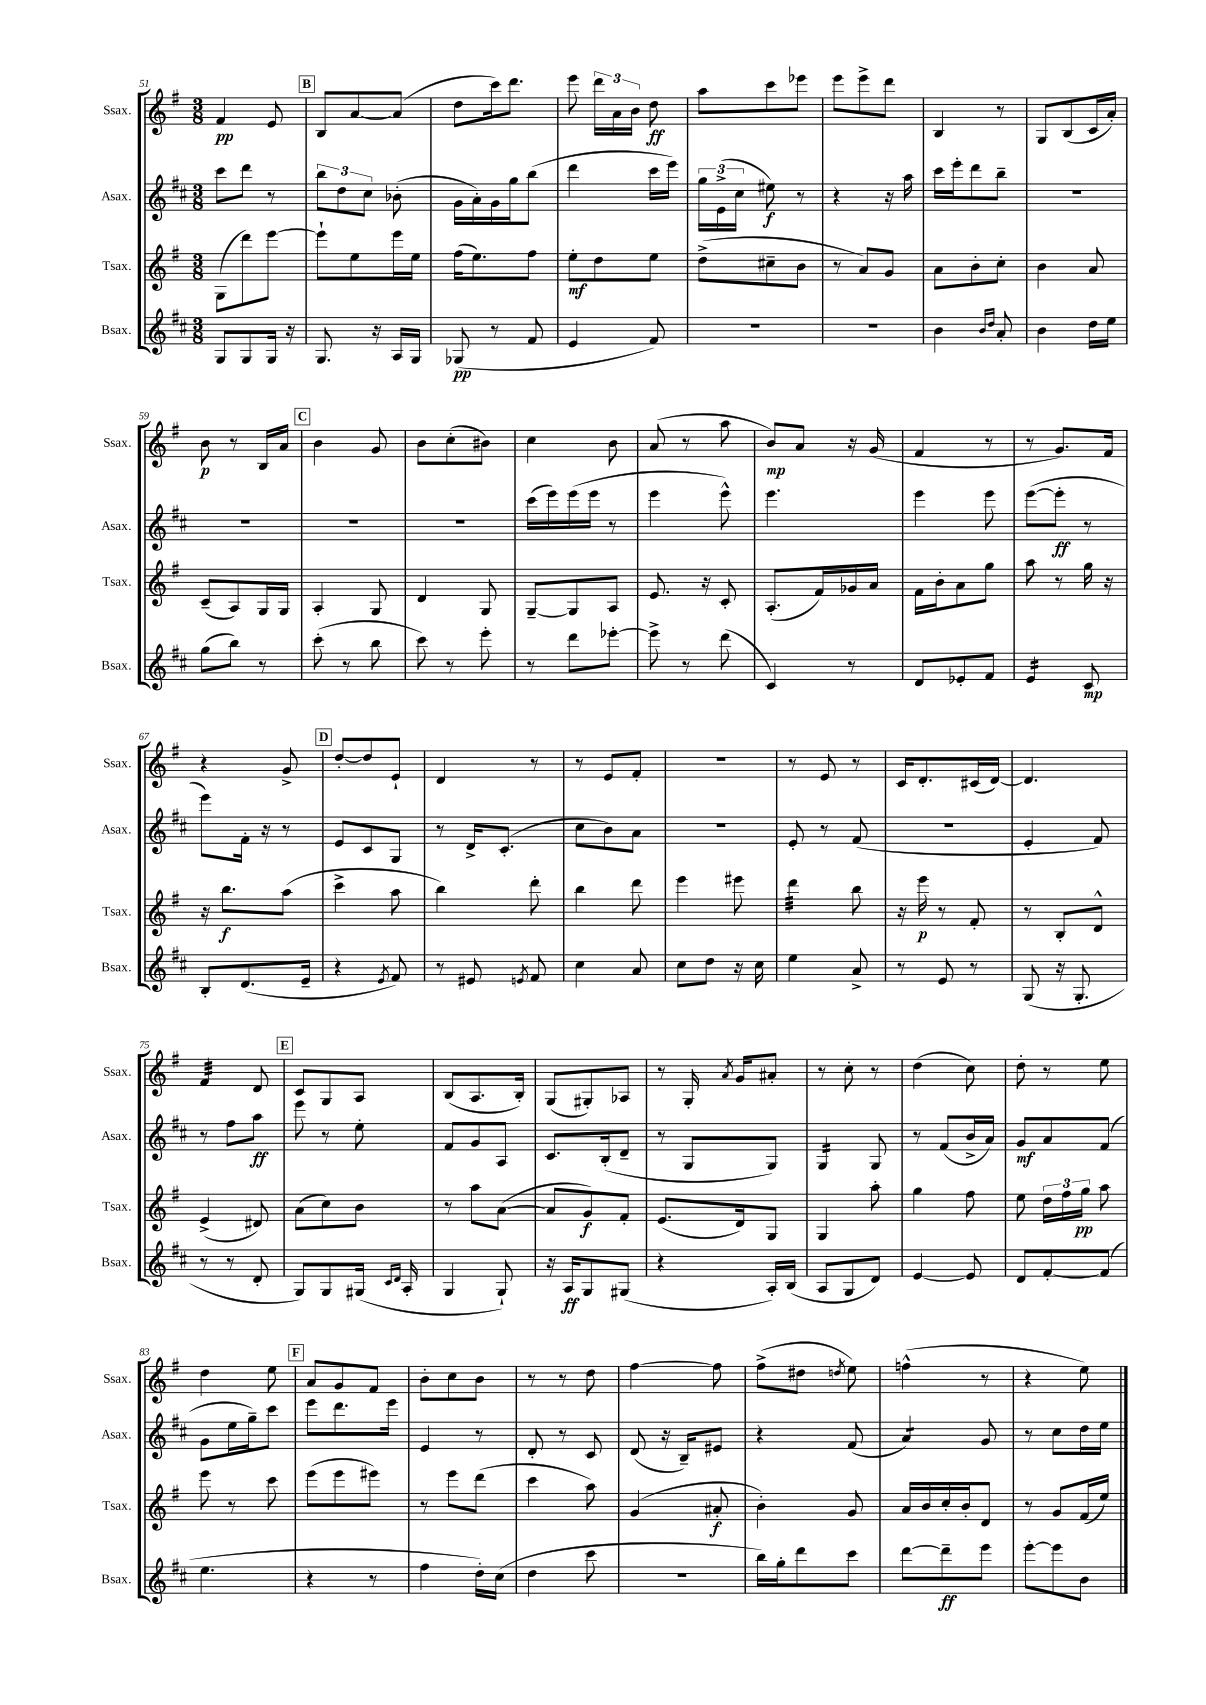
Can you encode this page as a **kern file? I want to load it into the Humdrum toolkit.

**kern	**kern	**kern	**kern
*staff4	*staff3	*staff2	*staff1
*clefG2	*clefG2	*clefG2	*clefG2
*k[f#c#]	*k[f#]	*k[f#c#]	*k[f#]
*M3/8	*M3/8	*M3/8	*M3/8
8G	(8G	8ccc#	4f#
8G	8ddd)	8ddd	.
16G	[8eee	8r	8e
16r	.	.	.
=	=	=	=
8.G	8eee`]	12bb	8B
.	.	12dd	.
.	8ee	.	[8a
.	.	12cc#	.
16r	.	.	.
16A	16eee	(8b-'	(8a]
16G	16ee	.	.
=	=	=	=
(8G-	(16ff#	16g	8dd
.	8.ee)	16a')	.
8r	.	16g	16ccc)
.	.	16gg	8.ddd
8f#	8ff#	(8bb	.
=	=	=	=
4e	8ee'	4ddd	8eee
.	8dd	.	24ddd
.	.	.	24a
.	.	.	24b
8f#)	8ee	16ccc#	8dd
.	.	16eee)	.
=	=	=	=
4.r	(8dd^	24gg	8aa
.	.	(24e^	.
.	.	24cc#	.
.	8cc#~	8ee#)	8ccc
.	8b	8r	8eee-
=	=	=	=
4.r	8r	4r	8eee
.	8a)	.	8eee^
.	8g	16r	8ddd
.	.	16aa	.
=	=	=	=
4b	8a	16ccc#	4B
.	.	16eee'	.
.	8b'	8ddd	.
16qqb	.	.	.
16qqdd	.	.	.
8a'	8cc'	8bb~	8r
=	=	=	=
4b	4b	4.r	8G
.	.	.	(8B
16dd	8a	.	16c
16ee	.	.	16a')
=	=	=	=
(8gg	(8c~	4.r	8b
8bb)	8A)	.	8r
8r	16G	.	16B
.	16G	.	16a
=	=	=	=
(8ccc#'	4A'	4.r	4b
8r	.	.	.
8bb	8G	.	8g
=	=	=	=
8ccc#)	4d	4.r	8b
8r	.	.	(8cc'
8eee'	8G	.	8b#)
=	=	=	=
8r	[8G~	(16ccc#	4cc
.	.	16eee)	.
8ddd	8G]	(16eee	.
.	.	16eee	.
[8eee-'	8A	8r	8b
=	=	=	=
8eee-^]	8.e	4eee	(8a
8r	.	.	8r
.	16r	.	.
(8ddd	8c'	8eee^^)	8aa
=	=	=	=
4c#)	(8.A'	4.eee	8b)
.	.	.	8a
.	16f#)	.	.
8r	16g-	.	16r
.	16a	.	(16g
=	=	=	=
8d	16f#	4eee	4f#
.	16b'	.	.
8e-'	8a	.	.
8f#	8gg	8eee	8r
=	=	=	=
4e	8aa	([8eee	8r
.	8r	8eee']	8.g)
8c#	16gg	8r	.
.	16r	.	16f#
=	=	=	=
8B'	16r	8eee)	4r
.	8.bb	.	.
(8.d	.	16f#'	.
.	.	16r	.
.	(8aa	8r	8g^
16e~	.	.	.
=	=	=	=
4r	4ccc^	8e	[8dd'
.	.	8c#	8dd]
8qe	.	.	.
8f#)	8aa	8G	8e`
=	=	=	=
8r	4bb)	8r	4d
8e#	.	16d^	.
.	.	(8.c#'	.
8qe	.	.	.
8f#	8ddd'	.	8r
=	=	=	=
4cc#	4bb	8cc#	8r
.	.	8b)	8e
8a	8ddd	8a	8f#'
=	=	=	=
8cc#	4eee	4.r	4.r
8dd	.	.	.
16r	8eee#	.	.
16cc#	.	.	.
=	=	=	=
4ee	4ddd	8e'	8r
.	.	8r	8e
8a^	8bb	(8f#	8r
=	=	=	=
8r	16r	4.r	16c
.	16eee	.	8.d'
8e	8r	.	.
8r	8f#'	.	(16c#
.	.	.	[16d)
=	=	=	=
(8G	8r	4e'	4.d]
16r	8B'	.	.
8.G'	.	.	.
.	8d^^	8f#)	.
=	=	=	=
8r	(4e^	8r	4f#
8r	.	8ff#	.
8d'	8d#)	8aa	8d
=	=	=	=
8G)	(8a	8eee	8c
8G	8cc)	8r	8G
(16G#	8b	8ee'	8A
16qqc#	.	.	.
16qqd	.	.	.
16A'	.	.	.
=	=	=	=
4G	8r	8f#	(8B
.	8aa	8g	8.A
8G`)	([8a	8A	.
.	.	.	16B')
=	=	=	=
16r	8a]	8.c#	(8G
16A	.	.	.
8G	8g)	.	8G#')
.	.	(16B'	.
(8G#	8f#'	8d~	8A-
=	=	=	=
4r	(8.e	8r	8r
.	.	8G	16G'
.	.	.	8qa
.	16d)	.	16g
16A')	8G	8G)	8a#'
(16B	.	.	.
=	=	=	=
8A	4G	4G	8r
8G	.	.	8cc'
8d)	8aa'	8G	8r
=	=	=	=
[4e	4gg	8r	(4dd
.	.	(8f#	.
8e]	8ff#	16b^	8cc)
.	.	16a)	.
=	=	=	=
8d	8ee	8g	8dd'
[8f#'	24dd	8a	8r
.	24ff#	.	.
.	24gg	.	.
(8f#]	8aa	(8f#	8ee
=	=	=	=
4.ee	8eee	8g	4dd
.	8r	16ee	.
.	.	16gg~)	.
.	8ccc	8ccc#	8ee
=	=	=	=
4r	(8eee	8eee	8a
.	8eee	8.ddd	8g
8r	8eee#)	.	8f#
.	.	16eee	.
=	=	=	=
4ff#	8r	4e	8b'
.	8eee	.	8cc
16dd')	(8ddd	8r	8b
(16cc#	.	.	.
=	=	=	=
4dd	4ccc	8d'	8r
.	.	8r	8r
8ccc#	8aa)	8c#	8dd
=	=	=	=
4.r	(4g	(8d	[4ff#
.	.	16r	.
.	.	16B~)	.
.	8a#'	8e#	8ff#]
=	=	=	=
16bb)	4b')	4r	(8ff#^
16gg'	.	.	.
8ddd	.	.	8dd#
.	.	.	8qdd
8ccc#	8g	(8f#	8ee)
=	=	=	=
[8ddd	16a	4a)	(4ff^^
.	16b	.	.
8ddd~]	16cc'	.	.
.	16b'	.	.
8eee	8d	8g	8r
=	=	=	=
[8eee'	8r	8r	4r
8eee]	8g	8cc#	.
8b	(16f#	16dd	8ee)
.	16ee)	16ee	.
==	==	==	==
*-	*-	*-	*-
